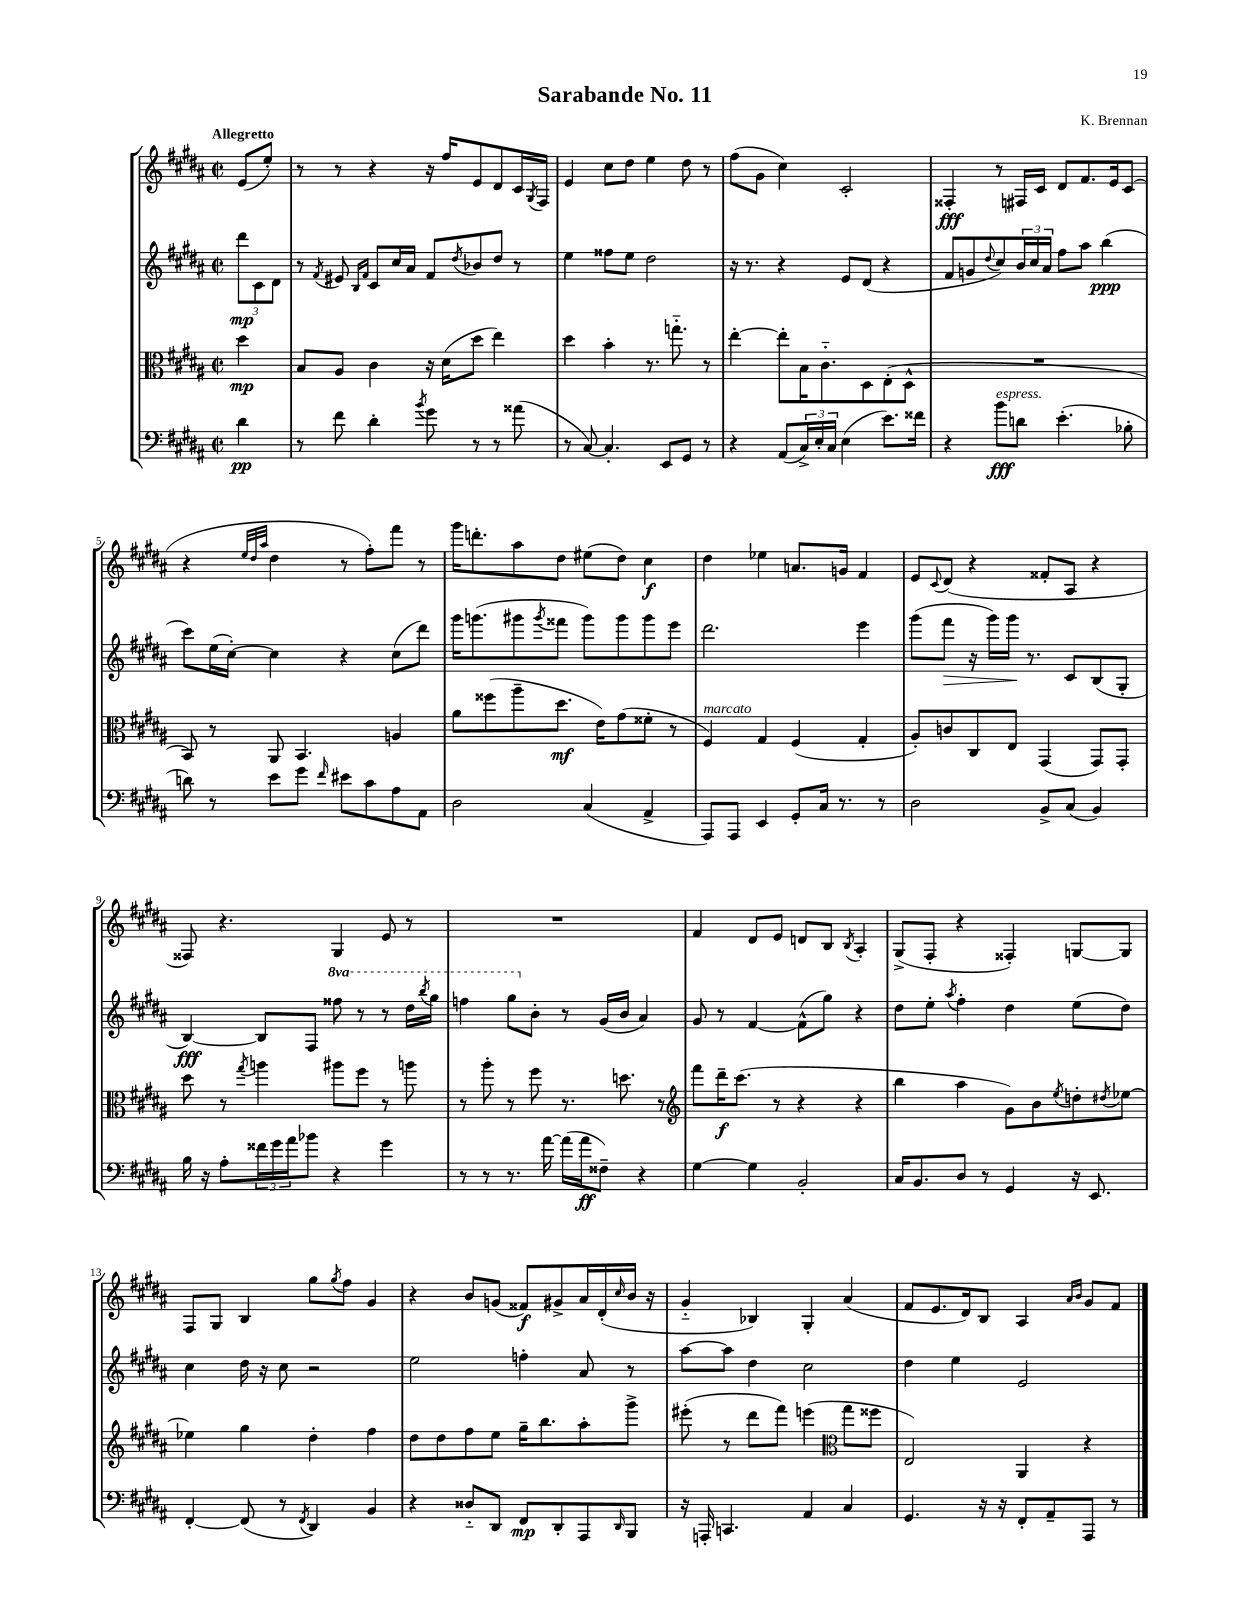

**kern	**kern	**kern	**kern
*staff4	*staff3	*staff2	*staff1
*clefF4	*clefC3	*clefG2	*clefG2
*k[f#c#g#d#a#]	*k[f#c#g#d#a#]	*k[f#c#g#d#a#]	*k[f#c#g#d#a#]
*M2/2	*M2/2	*M2/2	*M2/2
*met(c|)	*met(c|)	*met(c|)	*met(c|)
4d#	4dd#	12ddd#	(8e
.	.	12c#	.
.	.	.	8ee')
.	.	12d#	.
=	=	=	=
8r	8B	8r	8r
.	.	8qf#	.
8f#	8A#	8e#	8r
.	.	16qqB	.
.	.	16qqf#	.
4d#'	4c#	8c#	4r
.	.	16cc#	.
.	.	16a#	.
8qb	.	.	.
8g#	16r	8f#	16r
.	(16d#	.	16ff#
.	.	8qdd#	.
8r	8dd#	8b-	8e
8r	4ee)	8dd#	8d#
(8a##	.	8r	16c#
.	.	.	8qG#
.	.	.	16F#
=	=	=	=
8r	4dd#	4ee	4e
[8C#)	.	.	.
4.C#']	4b'	8ff##	8cc#
.	.	8ee	8dd#
.	8.r	2dd#	4ee
8EE	.	.	.
.	8.gg'~	.	.
8GG#	.	.	8dd#
8r	8r	.	8r
=	=	=	=
4r	[4ee'	16r	(8ff#
.	.	8.r	.
.	.	.	8g#
(8AA#	8ee']	4r	4cc#)
24C#^)	16B	.	.
24E'	.	.	.
.	8.c#'~	.	.
24C#	.	.	.
(4E	.	8e	2c#'
.	8D#	(8d#	.
8.e)	(8E'	4r	.
.	8D#^^	.	.
16f##	.	.	.
=	=	=	=
4r	1r	8f#	4F##'
.	.	8g	.
.	.	8qqdd#	.
8b	.	8cc#)	8r
8d	.	24b	16F#
.	.	24cc#	.
.	.	.	16c#
.	.	24a#	.
(4.e'	.	8ff#	8d#
.	.	8aa#	8.f#
.	.	(4bb	.
.	.	.	16e
8B-'	.	.	(8c#
=	=	=	=
8d)	8BB)	8ccc#)	4r
8r	8r	(16ee	.
.	.	[16cc#')	.
.	.	.	32qqee
.	.	.	32qqdd#
.	.	.	32qqaa#
8e	8AA#	4cc#]	4dd#
8g#	4.BB	.	.
16qqf#	.	.	.
8e#	.	4r	8r
8c#	.	.	8ff#')
8A#	4A	(8cc#	8fff#
8AA#	.	8ddd#)	8r
=	=	=	=
2D#	8a#	16ggg#	16ggg#
.	.	(8.ggg	8.ddd'
.	(8ff##	.	.
.	8aa#~	8ggg#	8aa#
.	.	8qggg#	.
.	8.dd#	8fff##	8dd#
(4C#	.	8ggg#)	(8ee#
.	16e)	.	.
.	(8g#	8ggg#	8dd#)
4AA#^	8f##'	8ggg#	4cc#
.	8r	8eee	.
=	=	=	=
8AAA#)	4F#)	2.ddd#	4dd#
8AAA#	.	.	.
4EE	4G#	.	4ee-
8GG#'	(4F#	.	8.a
16C#	.	.	.
8.r	.	.	16g
.	4G#'	4eee	4f#
8r	.	.	.
=	=	=	=
2D#	8A#')	(8ggg#	8e
.	.	.	8qqc#
.	8c	8fff#	(8d#
.	8C#	16r	4r
.	.	16ggg#)	.
.	8E	16ggg#	.
.	.	8.r	.
8BB^	(4GG#	.	8f##'
(8C#	.	8c#	8A#
4BB)	8GG#)	(8B	4r
.	8GG#'	8G#'	.
=	=	=	=
16B	8dd#	[4B)	8F##)
16r	.	.	.
8A#'	8r	.	4.r
.	8qgg#	.	.
24f##	4aa	8B]	.
24g#	.	.	.
24a#	.	.	.
8b-	.	8F#	.
4r	8aa#	8fff##	4G#
.	8ff#	8r	.
4g#	8r	8r	8e
.	8aa	16ddd#	8r
.	.	8qbbb	.
.	.	16ggg#	.
=	=	=	=
8r	8r	4fff	1r
8r	8aa#'	.	.
8.r	8r	8ggg#	.
.	8ff#	8b'	.
[16a#	.	.	.
(16a#]	8.r	8r	.
16a#	.	.	.
8F##~)	.	(16g#	.
.	8.dd	16b	.
4r	.	4a#)	.
.	8r	.	.
=	=	=	=
*	*clefG2	*	*
[4G#	8fff#	8g#	4f#
.	16ddd#~	8r	.
.	(8.ccc#	.	.
4G#]	.	[4f#	8d#
.	8r	.	8e
2BB'	4r	(8f#^^]	8d
.	.	8gg#)	8B
.	.	.	8qB
.	4r	4r	4A#'
=	=	=	=
16C#	4bb	8dd#	(8G#^
8.BB	.	.	.
.	.	8ee'	8F#'
.	.	8qaa#	.
8D#	4aa#	4ff#'	4r
8r	.	.	.
4GG#	8g#)	4dd#	4F##')
.	8b	.	.
.	8qee	.	.
16r	8dd'	(8ee	[8G
8.EE	.	.	.
.	8qdd#	.	.
.	[8ee-	8dd#)	8G]
=	=	=	=
[4FF#'	4ee-]	4cc#	8F#
.	.	.	8G#
(8FF#]	4gg#	16dd#	4B
.	.	16r	.
8r	.	8cc#	.
8qFF#	.	.	.
4DD#)	4dd#'	2r	8gg#
.	.	.	8qgg#
.	.	.	8ff#
4BB	4ff#	.	4g#
=	=	=	=
4r	8dd#	2ee	4r
.	8dd#	.	.
8D##'~	8ff#	.	8b
8DD#	8ee	.	(8g
8FF#	16gg#~	4ff'	8f##)
.	8.bb	.	.
8DD#'	.	.	8g#^
8AAA#	8aa#'	8a#	16a#
.	.	.	(16d#'
16qqDD#	.	.	16qqcc#
8BBB	8ggg#^	8r	16b
.	.	.	16r
=	=	=	=
16r	(8eee#'	[8aa#	4g#'~
16AAA'	.	.	.
4.CC	8r	8aa#]	.
.	8ddd#	4dd#	4B-)
.	8fff#)	.	.
4AA#	(4eee	2cc#	4G#'
*	*clefC3	*	*
4C#	8gg#	.	(4a#
.	8ff##	.	.
=	=	=	=
4.GG#	2E)	4dd#	8f#
.	.	.	8.e
.	.	4ee	.
.	.	.	16d#)
16r	.	.	8B
16r	.	.	.
8FF#'	4AA#	2e	4A#
8AA#~	.	.	.
.	.	.	16qqa#
.	.	.	16qqb
8AAA#	4r	.	8g#
8r	.	.	8f#
==	==	==	==
*-	*-	*-	*-
